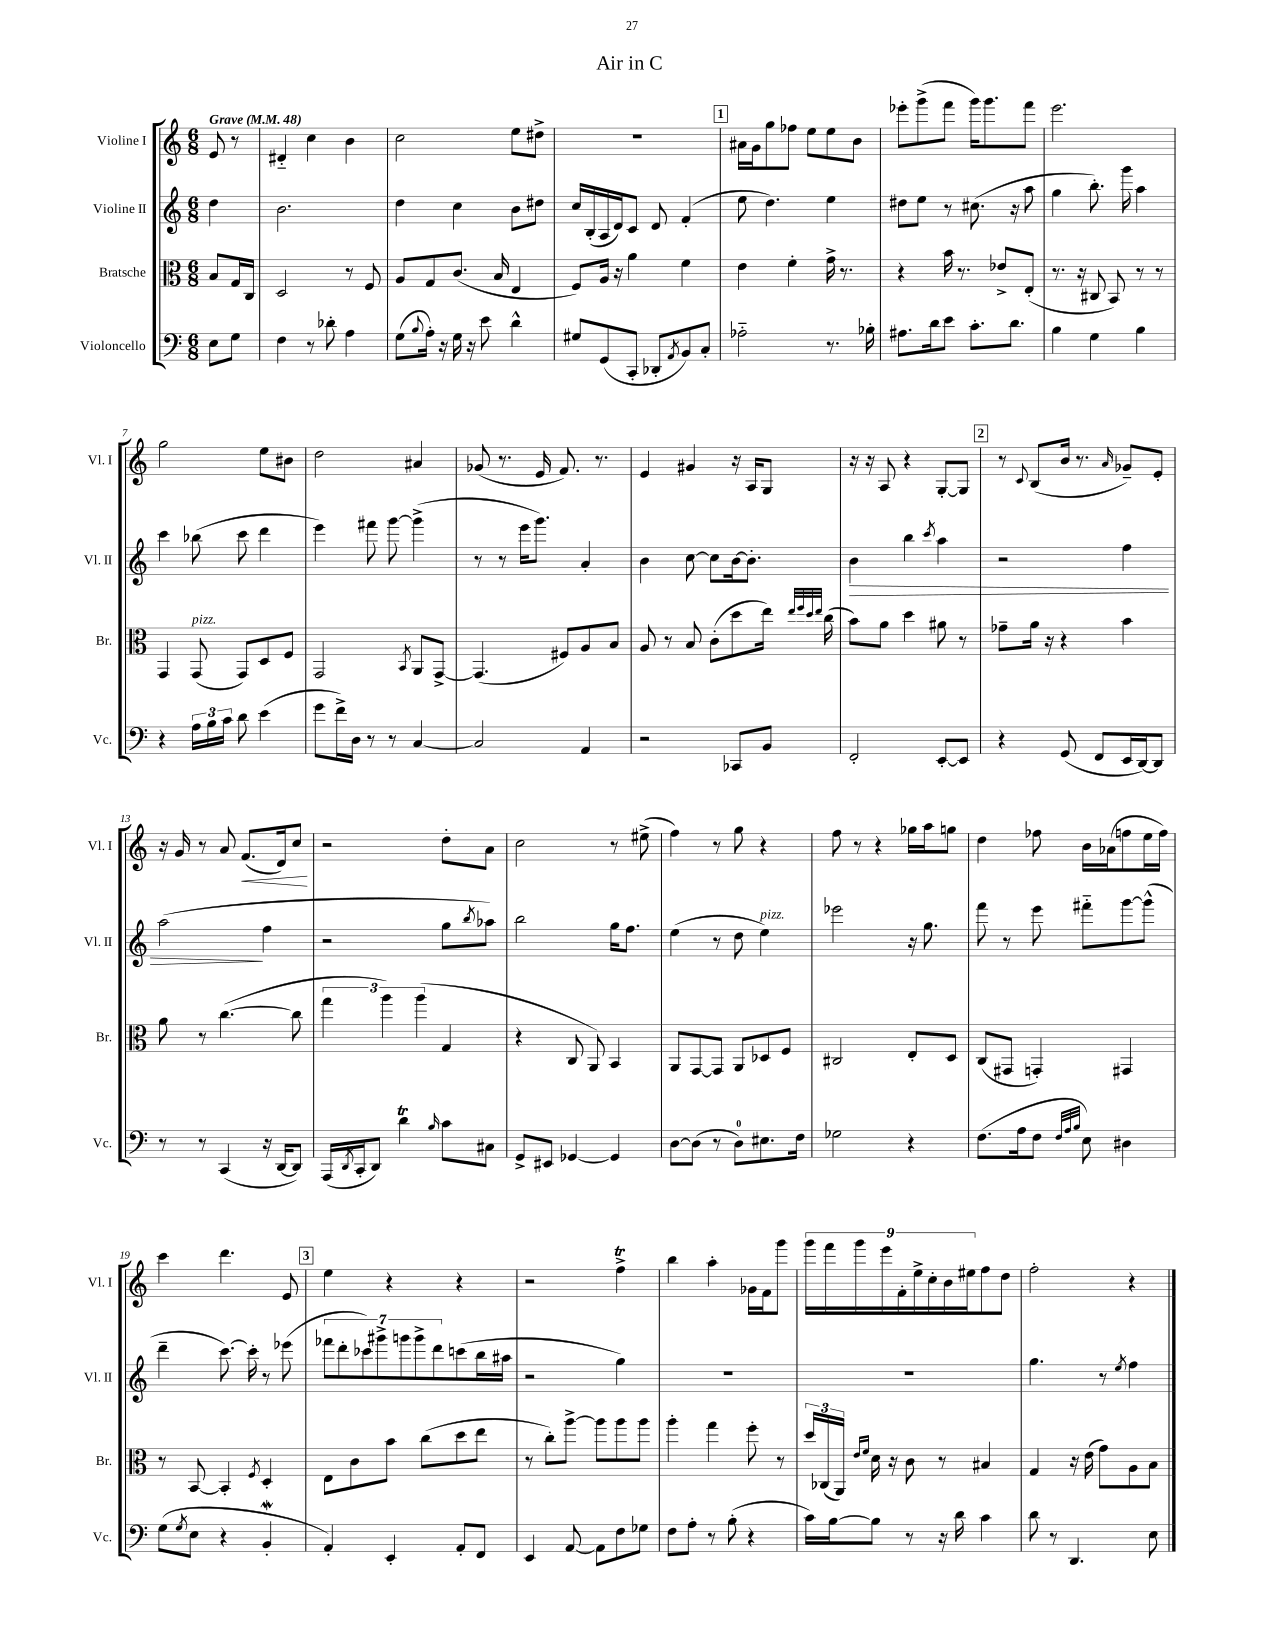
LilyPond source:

\header { title = "Air in C" }
<<
\new StaffGroup <<
\new Staff = "s0" \with { instrumentName = "Violine I" shortInstrumentName = "Vl. I" } {
    \clef treble \key c \major \numericTimeSignature \time 6/8 \partial 4 \tempo "Grave" 4 = 48
    e'8 r8 |
    dis'4-_ c''4 b'4 |
    c''2 e''8 dis''8-> |
    R2. |
    \mark \markup { \box "1" } ais'16 g'16 g''8 fes''8 e''8 e''8 b'8 |
    ees'''8-. g'''8->( f'''8 g'''16) g'''8. f'''8 |
    e'''2. |
    g''2 e''8 bis'8 |
    d''2 ais'4 |
    ges'8( r8. e'16 f'8.) r8. |
    e'4 gis'4 r16 a16 g8 |
    r16 r16 a8 r4 g8~-. g8 |
    \mark \markup { \box "2" } r8 \appoggiatura { c'8 } b8( b'16 r8. \grace { a'16 } ges'8--) e'8-. |
    r16 g'16 r8 a'8 f'8.\<( d'16) c''8\! |
    r2 d''8-. a'8 |
    c''2 r8 eis''8->( |
    f''4) r8 g''8 r4 |
    f''8 r8 r4 ges''16 a''16 g''8 |
    d''4 fes''8 b'16 aes'16( f''8 e''16 f''16) |
    c'''4 d'''4. e'8 |
    \mark \markup { \box "3" } e''4 r4 r4 |
    r2 f''4->\trill |
    b''4 a''4-. ges'16 f'16 g'''8 |
    \tuplet 9/8 { g'''16 f'''16 g'''16 e'''16 f'16-. e''16-> c''16-. b'16 eis''16 } f''8 d''8 |
    f''2-. r4 \bar "|." |
}
\new Staff = "s1" \with { instrumentName = "Violine II" shortInstrumentName = "Vl. II" } {
    \clef treble \key c \major \numericTimeSignature \time 6/8 \partial 4
    d''4 |
    b'2. |
    d''4 c''4 b'8 dis''8 |
    c''16 b16-.( a16 d'16) c'8 d'8 f'4-.( |
    \mark \markup { \box "1" } e''8 d''4.) e''4 |
    dis''8 e''8 r8 cis''8.( r16 a''8 |
    g''4 b''8.-.) g'''16 a''4 |
    c'''4 bes''8( c'''8 d'''4 |
    e'''4) fis'''8 g'''8~ g'''4->( |
    r8 r8 e'''16 g'''8.) a'4-. |
    b'4 c''8~ c''8 b'16~ b'8.-. |
    b'4\> b''4 \acciaccatura { c'''8 } a''4 |
    \mark \markup { \box "2" } r2 f''4 |
    a''2\!( f''4 |
    r2 g''8 \acciaccatura { b''8 } aes''8) |
    b''2 g''16 f''8. |
    e''4( r8 d''8 e''4^\markup { \italic "pizz." }) |
    ees'''2 r16 g''8. |
    f'''8 r8 e'''8 fis'''8-_ g'''8~ g'''8-^( |
    d'''4-- c'''8.~) c'''16-. r8 ees'''8( |
    \mark \markup { \box "3" } \tuplet 7/4 { fes'''8 d'''8-. ces'''8) gis'''8-> g'''8 g'''8-> d'''8 } c'''8( b''16 ais''16 |
    r2 g''4) |
    R2. |
    R2. |
    g''4. r8 \acciaccatura { e''8 } f''4 \bar "|." |
}
\new Staff = "s2" \with { instrumentName = "Bratsche" shortInstrumentName = "Br." } {
    \clef alto \key c \major \numericTimeSignature \time 6/8 \partial 4
    b8 g16 c16 |
    d2 r8 f8 |
    a8 g8 c'8.( b16 e4 |
    f8) a16 r16 a'4 f'4 |
    \mark \markup { \box "1" } e'4 f'4-. g'16-> r8. |
    r4 b'16 r8. ees'8-> e8-.( |
    r8. r16 cis8 b,8) r8 r8 |
    g,4 g,8^\markup { \italic "pizz." }( g,8) d8 f8 |
    g,2 \acciaccatura { b,8 } a,8 g,8~-> |
    g,4.( fis8) a8 b8 |
    a8 r8 b8 c'8-.( d''8 e''16) \grace { e''32 f''32 d''32 e''32 } c''16( |
    b'8) a'8 d''4 ais'8 r8 |
    \mark \markup { \box "2" } ges'8-- a'16 r16 r4 b'4 |
    a'8 r8 c''4.~( c''8 |
    \tuplet 3/2 { g''4 a''4) a''4( } g4 |
    r4 c8 a,8) b,4 |
    a,8 g,8~ g,8 a,8 des8 f8 |
    cis2 e8-. d8 |
    c8( gis,8 g,4-.) gis,4 |
    r8 b,8~ b,4-. \acciaccatura { f8 } d4-. |
    \mark \markup { \box "3" } e8 c'8 b'8 c''8( d''8 e''8 |
    r8 c''8-.) a''8~-> a''8 a''8 a''8 |
    a''4-. g''4 f''8-. r8 |
    \tuplet 3/2 { d''16 ces16( a,16) } \grace { e'16 f'16 } d'16 r16 c'8 r8 bis4 |
    g4 r16 e'16( g'8) a8 b8 \bar "|." |
}
\new Staff = "s3" \with { instrumentName = "Violoncello" shortInstrumentName = "Vc." } {
    \clef bass \key c \major \numericTimeSignature \time 6/8 \partial 4
    e8 g8 |
    f4 r8 des'8-. a4 |
    g8( \appoggiatura { b8 } a16-.) r16 g16 r16 e'8 d'4-^ |
    gis8 g,8( c,8-. des,8-. \acciaccatura { a,8 } b,8) c8-. |
    \mark \markup { \box "1" } aes2-_ r8. bes16-. |
    ais8. d'16 e'8 c'8.-. d'8. |
    b4 g4 b4 |
    r4 \tuplet 3/2 { a16 b16 c'16 } d'8 e'4( |
    g'8 f'16->) d16 r8 r8 c4~ |
    c2 a,4 |
    r2 ces,8 b,8 |
    f,2-. e,8~-. e,8 |
    \mark \markup { \box "2" } r4 g,8( f,8 e,16 d,16~) d,8 |
    r8 r8 c,4( r16 d,16~ d,8) |
    a,,16( \acciaccatura { d,8 } c,16-. d,8) d'4\trill \grace { b16 } c'8 cis8 |
    g,8-> eis,8 ges,4~ ges,4 |
    d8~ d8( r8 d8-0) eis8. f16 |
    ges2 r4 |
    f8.( a16 f8 \grace { f32 a32 b32 } e8) dis4 |
    g8( \acciaccatura { g8 } e8 r4 b,4-.\mordent |
    \mark \markup { \box "3" } a,4-.) e,4-. a,8-. f,8 |
    e,4 a,8~ a,8 f8 ges8 |
    f8 a8-. r8 b8-.( r4 |
    c'16) b16~ b8 r8 r16 d'16 c'4 |
    d'8 r8 d,4. e8 \bar "|." |
}
>>
>>
